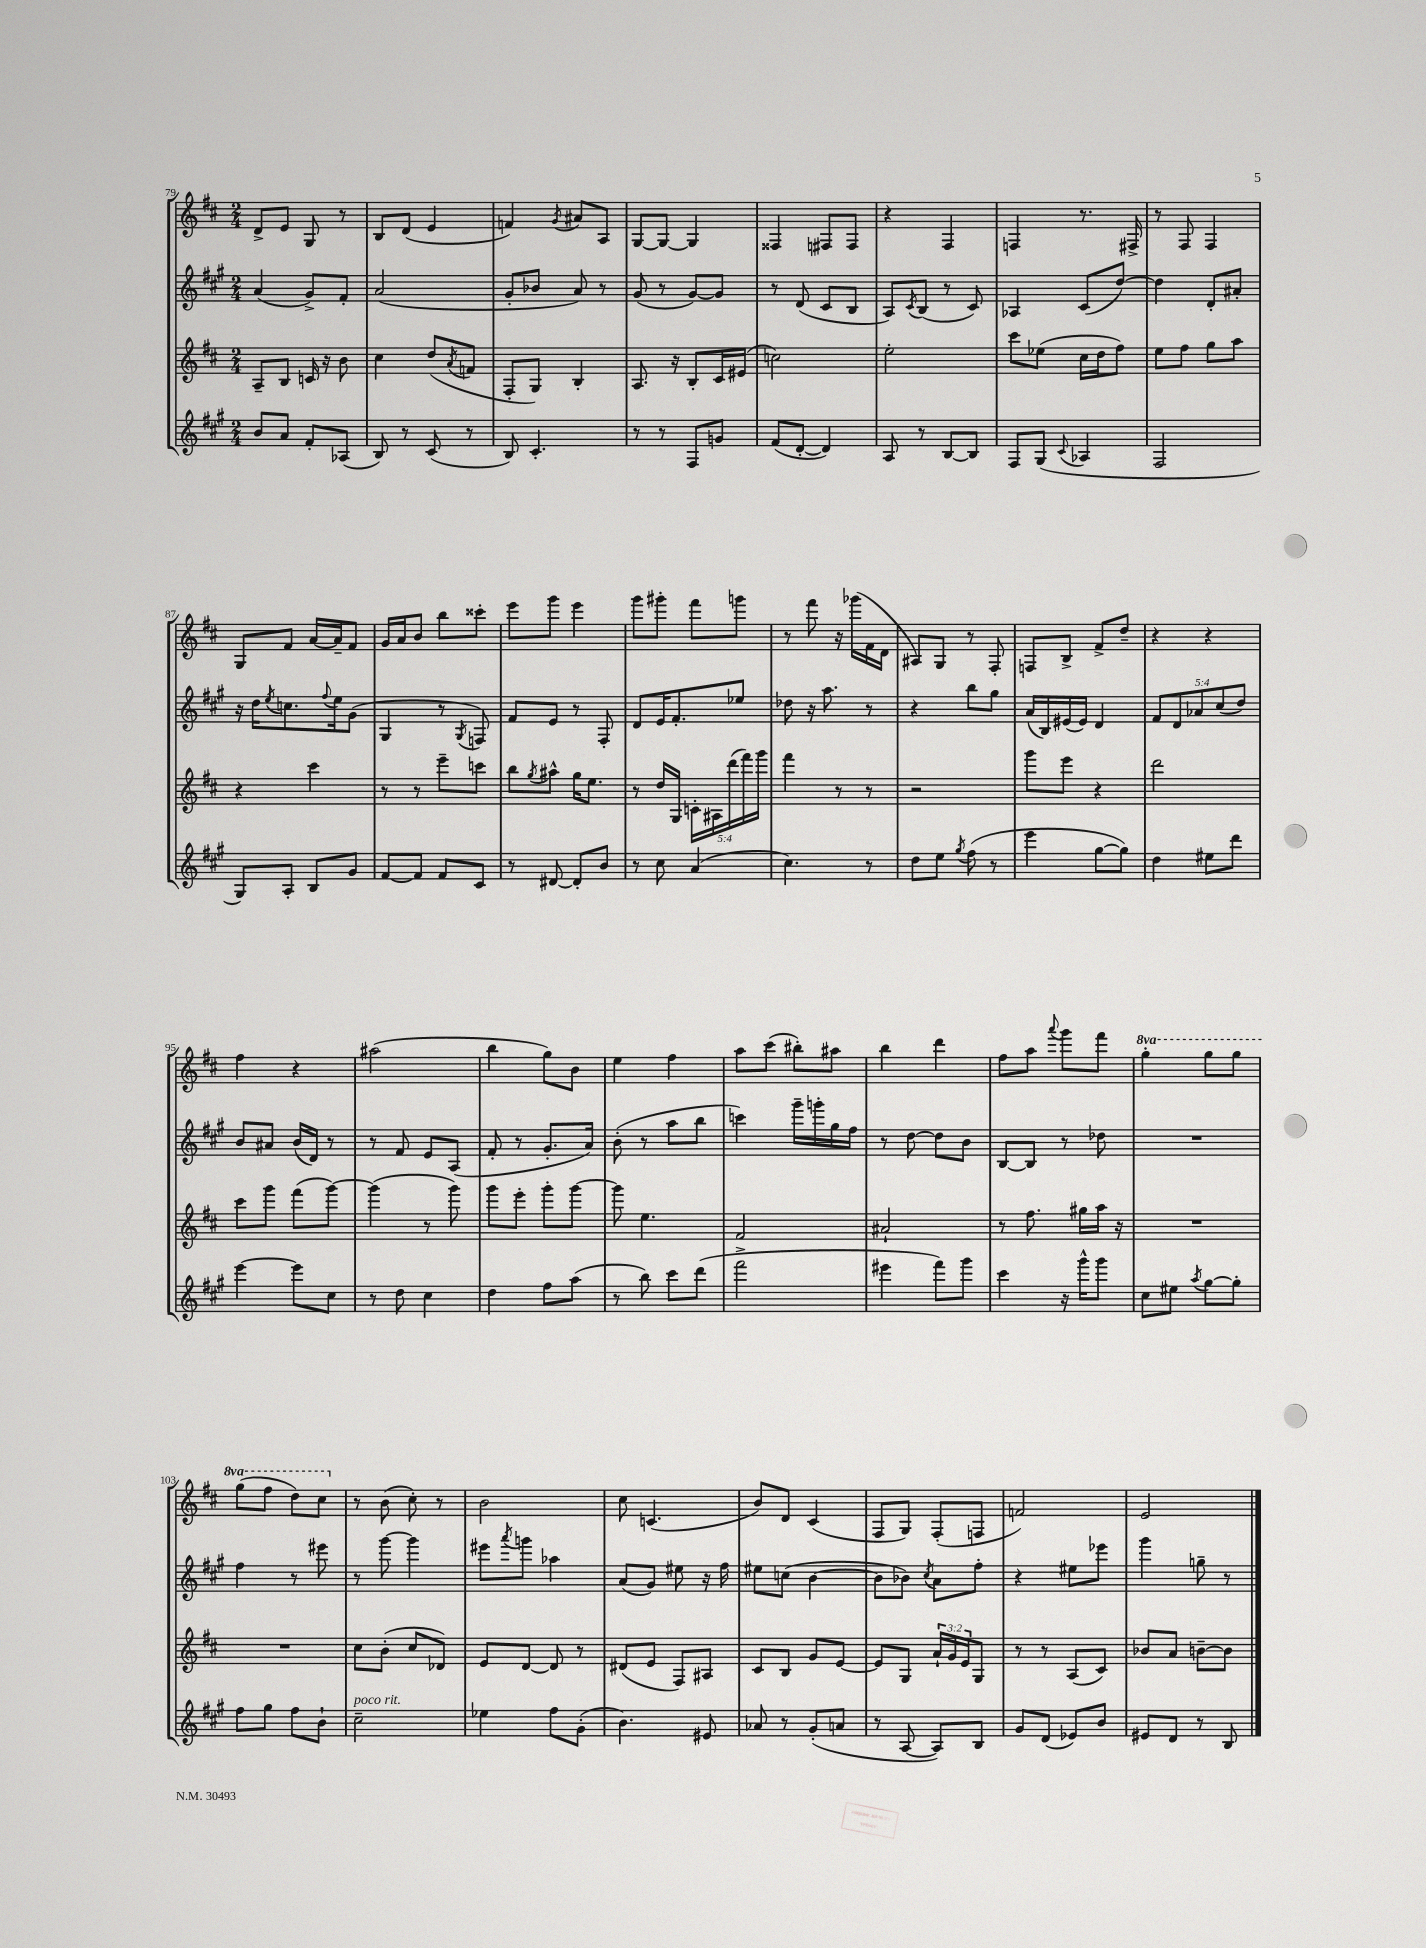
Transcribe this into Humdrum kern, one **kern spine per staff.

**kern	**kern	**kern	**kern
*staff4	*staff3	*staff2	*staff1
*clefG2	*clefG2	*clefG2	*clefG2
*k[f#c#g#]	*k[f#c#]	*k[f#c#g#]	*k[f#c#]
*M2/4	*M2/4	*M2/4	*M2/4
8b/L	8A~/L	(4a/	8d^/L
8a/J	8B/J	.	8e/J
8f#'/L	16c/	8g#^/L)	8G/
.	16r	.	.
(8A-/J	8b\	8f#'/J	8r
=	=	=	=
8B/)	4cc#\	(2a/	8B/L
8r	.	.	(8d/J
(8c#/	(8dd/L	.	4e/
.	8qa/	.	.
8r	8f/J	.	.
=	=	=	=
8B/)	8F#'/L	8g#'/L	4f/)
4.c#'/	8G/J)	8b-/J	.
.	.	.	8qg/
.	4B'/	8a/)	8a#/L
.	.	8r	8A/J
=	=	=	=
8r	8.A/	(8g#/	[8G/L
8r	.	8r	8G/_J
.	16r	.	.
8F#/L	8B'/L	[8g#/L)	4G/]
8g/J	16c#/L	8g#/]J	.
.	(16e#/JJ	.	.
=	=	=	=
(8f#/L	2cc\)	8r	4F##/
[8d'/J	.	(8d/	.
4d/])	.	8c#/L	8F#/L
.	.	8B/J	8F#/J
=	=	=	=
8A/	2ee'\	8A/L)	4r
.	.	8qc#/	.
8r	.	(8B/J	.
[8B/L	.	8r	4F#/
8B/]J	.	8c#/)	.
=	=	=	=
8F#/L	8ccc#\L	4A-/	4F/
(8G#/J	(8ee-\J	.	.
8qqc#/	.	.	.
4A-/	16cc#\LL	(8c#/L	8.r
.	16dd\J	.	.
.	8ff#\J)	[8dd/J)	.
.	.	.	16F#^/
=	=	=	=
2F#/	8ee\L	4dd\]	8r
.	8ff#\J	.	8F#/
.	8gg\L	8d'/L	4F#/
.	8aa\J	8a#'/J	.
=	=	=	=
8G#/L)	4r	16r	8G/L
.	.	16dd\LK	.
.	.	8qee/	.
8A'/J	.	8.cc\	8f#/J
8B/L	4ccc#\	.	[16a/LL
.	.	8qqff#/	.
.	.	16ee\k	16a~/]J
8g#/J	.	(8g#\J	8f#/J
=	=	=	=
[8f#/L	8r	4G#/	16g/LL
.	.	.	16a/J
8f#/]J	8r	.	8b/J
8f#/L	8eee~\L	8r	8bb\L
.	.	8qG#/	.
8c#/J	8ccc\J	8F/)	8ccc##'\J
=	=	=	=
8r	8bb\L	8f#/L	8eee\L
.	8qgg/	.	.
[8d#/	8aa#^^\J	8e/J	8ggg\J
8d#'/]L	16gg\LK	8r	4eee\
.	8.ee\J	.	.
8b/J	.	8F#'/	.
=	=	=	=
8r	8r	8d/L	8ggg\L
8cc#\	16dd/LL	16e/K	8ggg#'\J
.	16G/JJ	8.f#'/	.
(4a/	20c'\LL	.	8fff#\L
.	20A#\	.	.
.	(20ddd\	.	.
.	.	8ee-/J	8ggg\J
.	20fff#\)	.	.
.	20ggg\JJ	.	.
=	=	=	=
4.cc#\)	4fff#\	8dd-\	8r
.	.	16r	8fff#\
.	.	8.aa\	.
.	8r	.	16r
.	.	.	(16ggg-\LL
8r	8r	8r	16f#\
.	.	.	16d\JJ
=	=	=	=
8dd\L	2r	4r	8A#/L)
8ee\J	.	.	8G/J
8qgg#/	.	.	.
(8ff#\	.	8bb\L	8r
8r	.	8gg#\J	8F#'/
=	=	=	=
4eee\	8ggg\L	(16a/LL	8F/L
.	.	16B/)	.
.	8eee\J	(16e#/	8B^/J
.	.	16e#/JJ)	.
[8gg#\L	4r	4d/	8f#^/L
8gg#\]J)	.	.	8dd~/J
=	=	=	=
4dd\	2ddd\	10f#/L	4r
.	.	10d/	.
.	.	10a-/	.
8ee#\L	.	.	4r
.	.	(10cc#/	.
8ddd\J	.	.	.
.	.	10dd/J)	.
=	=	=	=
[4eee\	8ccc#\L	8b/L	4ff#\
.	8ggg\J	8a#/J	.
8eee\]L	(8fff#\L	(16b/LL	4r
.	.	16d/JJ)	.
8cc#\J	[8ggg\J)	8r	.
=	=	=	=
8r	(4ggg\]	8r	(2aa#\
8dd\	.	8f#/	.
4cc#\	8r	8e/L	.
.	8ggg\)	(8A/J	.
=	=	=	=
4dd\	8ggg\L	8f#'/	4bb\
.	8eee'\J	8r	.
8ff#\L	8ggg'\L	8.g#'/L	8gg\L)
(8aa\J	[8ggg\J	.	8b\J
.	.	16a/Jk)	.
=	=	=	=
8r	8ggg\]	(8b'\	4ee\
8bb\)	4.ee\	8r	.
8ccc#\L	.	8aa\L	4ff#\
(8ddd\J	.	8bb\J	.
=	=	=	=
2fff#^\	2f#/	4ccc\)	8aa\L
.	.	.	(8ccc#\J
.	.	16ggg#~\LL	8bb#'\L)
.	.	16ggg'\	.
.	.	16gg#\	8aa#\J
.	.	16ff#\JJ	.
=	=	=	=
4eee#\	2a#`/	8r	4bb\
.	.	[8dd\	.
8fff#\L)	.	8dd\]L	4ddd\
8ggg#\J	.	8b\J	.
=	=	=	=
4ccc#\	8r	[8B/L	8ff#\L
.	8.ff#\	8B/]J	8aa\J
.	.	.	8qqaaa/
16r	.	8r	8ggg\L
16ggg#^^\LK	16gg#\LL	.	.
8ggg#\J	16aa\JJ	8dd-\	8fff#\J
.	16r	.	.
=	=	=	=
8cc#\L	2r	2r	4ggg'\
8ee#\J	.	.	.
8qaa/	.	.	.
[8gg#\L	.	.	8ggg\L
8gg#'\]J	.	.	8ggg\J
=	=	=	=
8ff#\L	2r	4ff#\	(8ggg\L
8gg#\J	.	.	8fff#\J
8ff#\L	.	8r	8ddd\L)
8b`\J	.	8eee#\	8ccc#\J
=	=	=	=
2cc#~\	8cc#\L	8r	8r
.	(8b'\J	[8ggg#\	(8b\
.	8cc#/L	4ggg#\]	8cc#'\)
.	8d-/J)	.	8r
=	=	=	=
4ee-\	8e/L	8eee#\L	2b\
.	.	8qaaa/	.
.	[8d/J	8ggg\J	.
8ff#\L	8d/]	4aa-\	.
(8g#'\J	8r	.	.
=	=	=	=
4.b\)	(8d#/L	(8a/L	8cc#\
.	8e/J	8g#/J)	(4.c/
.	8F#/L)	8ee#\	.
8e#/	8A#/J	16r	.
.	.	16ff#\	.
=	=	=	=
8a-/	8c#/L	8ee#\L	8b/L)
8r	8B/J	(8cc\J	8d/J
(8g#'/L	8g/L	[4b\	(4c#/
8a/J	[8e/J	.	.
=	=	=	=
8r	8e/]L	8b\]L	8F#/L
[8A/	8G/J	8b-\J)	8G/J)
.	.	8qcc#/	.
8A/]L)	24a`/LL	8a\L	(8F#'/L
.	24g/	.	.
.	24e/J	.	.
8B/J	8G/J	8ff#'\J	8F/J
=	=	=	=
8g#/L	8r	4r	2f/)
(8d/J	8r	.	.
8e-/L)	(8A/L	8ee#\L	.
8b/J	8c#/J)	8eee-\J	.
=	=	=	=
8e#/L	8b-/L	4ggg#\	2e/
8d/J	8a/J	.	.
8r	[8b~\L	8gg~\	.
8B/	8b\]J	8r	.
==	==	==	==
*-	*-	*-	*-
